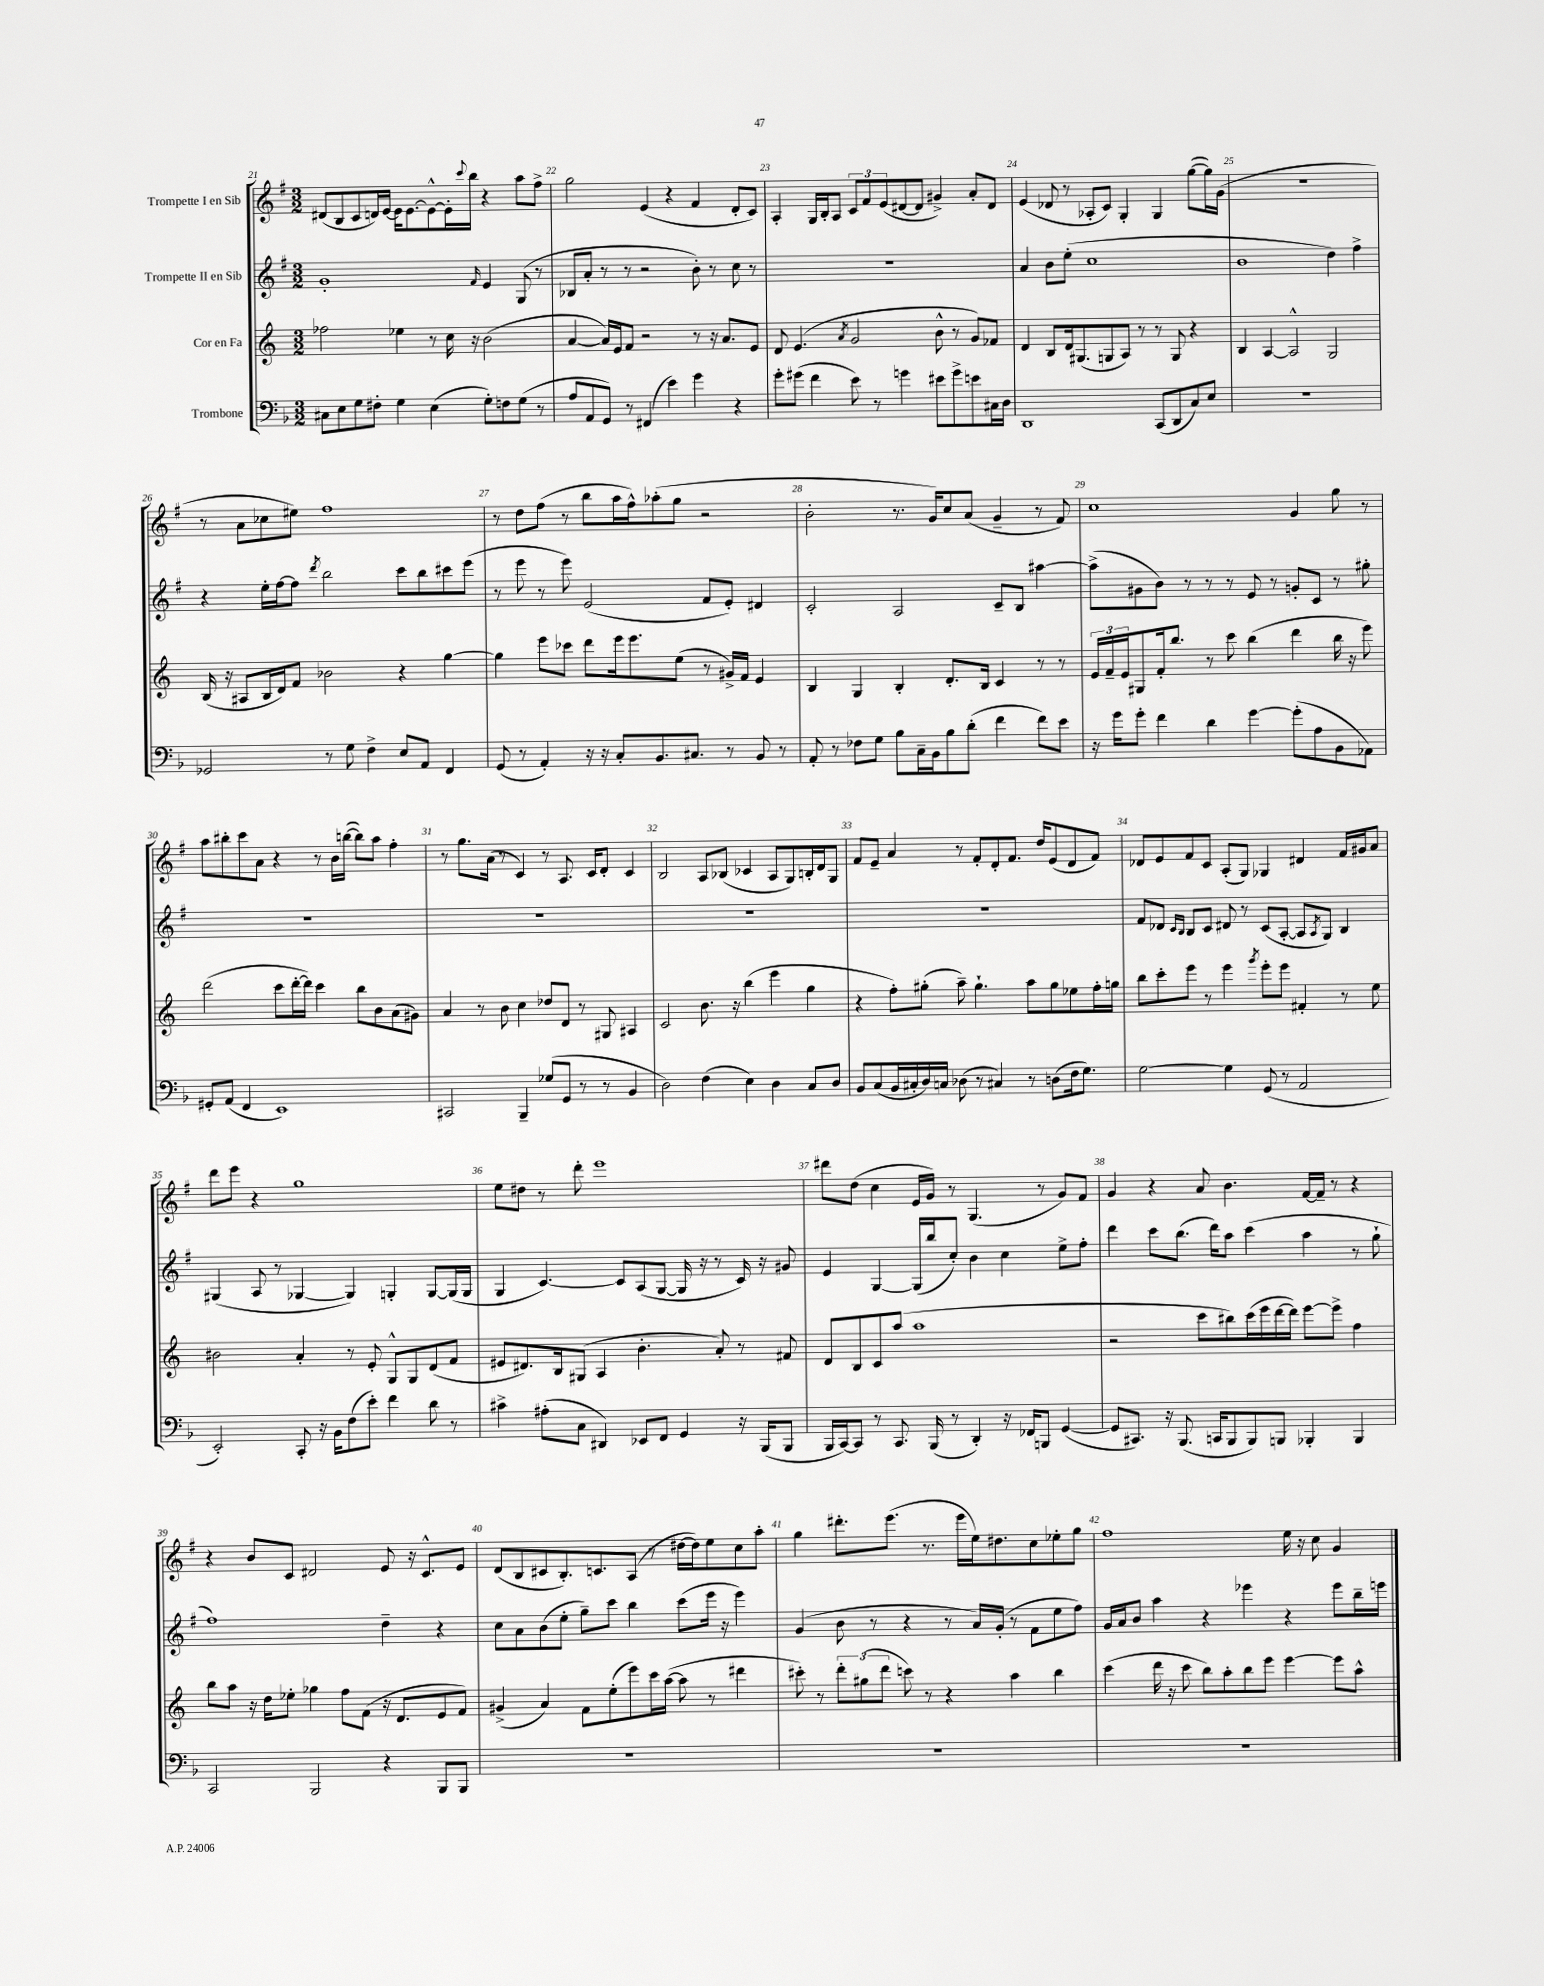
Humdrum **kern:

**kern	**kern	**kern	**kern
*staff4	*staff3	*staff2	*staff1
*clefF4	*clefG2	*clefG2	*clefG2
*k[b-]	*k[]	*k[f#]	*k[f#]
*M3/2	*M3/2	*M3/2	*M3/2
8C#	2ff-	1g'	(8d#
8E	.	.	8B
8G	.	.	8c
8F#'	.	.	16d)
.	.	.	[16e
4G	4ee-	.	16e]
.	.	.	[8.e
(4E	8r	.	8e^^_
.	16cc	.	16e']
.	.	.	8qqccc
.	16r	.	16bb
.	.	16qqf#	.
8G')	(2b	4e	4r
8F	.	.	.
(8G	.	(8G	8aa
8r	.	8r	8ff#^
=	=	=	=
8A	[4a	8B-	2gg
8AA	.	8a'	.
8GG)	16a])	8r	.
.	16e	.	.
8r	8f	8r	.
(4FF#	2r	2r	(4e
4e)	.	.	4r
4g	8r	8b')	4f#
.	16r	8r	.
.	8.a	.	.
4r	.	8cc	8d'
.	8e	8r	8c)
=	=	=	=
8g'	8d	1.r	4A'
(8g#	(4.e	.	.
4f	.	.	16G
.	.	.	16B'
.	.	.	8A
.	8qa	.	.
8e)	2g	.	12c
.	.	.	12f#
8r	.	.	.
.	.	.	(12e
4g	.	.	[8d#
.	.	.	8d#]
8e#	8b^^	.	4g#^)
8g^	8r	.	.
8e	8g)	.	8a'
16C#	8f-	.	8d#
16D	.	.	.
=	=	=	=
1DD	4d	4a	(4e
.	8B	8b	8d-
.	16d	(8ee'	8r
.	(8.G#	.	.
.	.	1cc	8A-'
.	8G	.	8c)
.	8A)	.	4G'
.	8r	.	.
(8CC	8r	.	4G
8DD	8G	.	.
8C)	4r	.	([8gg
8E	.	.	16gg])
.	.	.	(16g
=	=	=	=
1.r	4B	1b	1.r
.	[4A	.	.
.	2A^^]	.	.
.	2G	4dd)	.
.	.	4ff#^	.
=	=	=	=
2GG-	(16B	4r	8r
.	16r	.	.
.	8A#	.	8a
.	16B	16ee'	8cc-
.	16d)	[16ff#	.
.	8f	8ff#]	8ee#)
.	.	8qddd	.
8r	2b-	2bb	1ff#
8G	.	.	.
4F^	.	.	.
8E	4r	8ccc	.
8AA	.	8bb	.
4FF	[4gg	8ccc#	.
.	.	(8eee	.
=	=	=	=
(8GG	4gg]	8r	8r
8r	.	8eee	8dd
4AA')	8eee	8r	(8ff#
.	8ccc-	8eee)	8r
16r	8ddd	(2e	8bb
16r	.	.	.
8C'	16eee	.	16aa
.	8.eee	.	16ff#^^)
8.BB-	.	.	(8aa-'
.	(8ee	.	8gg
8.C#	.	.	.
.	8r	8f#	2r
8r	16g#^)	8e')	.
.	16f	.	.
8BB-	4e	4d#	.
8r	.	.	.
=	=	=	=
8AA'	4B	2c'	2b'
8r	.	.	.
8F-	4G	.	.
8G	.	.	.
8B-	4B'	2A	8.r
16C~	.	.	.
16BB-	.	.	16g)
8B-	8.d'	.	8cc
(8d'	.	.	(8a
.	16B	.	.
4f	4c	8c~	4g~
.	.	8B	.
8f)	8r	[4aa#	8r
8e	8r	.	8f#)
=	=	=	=
16r	24e	(8aa#^]	1cc
.	24f~	.	.
16g	.	.	.
.	24e	.	.
8g'	8G#	8g#	.
4f	16f'	8b)	.
.	8.bb	.	.
.	.	8r	.
4d	8r	8r	.
.	8ccc	8r	.
[4g	(4bb	8e	.
.	.	8r	.
(8g']	4ddd	8g'	4g
8A	.	8c	.
8BB-	16bb	8r	8gg
.	16r	.	.
8AA-)	8eee)	8gg#'	8r
=	=	=	=
8GG#'	(2ddd	1.r	8aa
(8AA	.	.	8bb#'
4FF	.	.	8ccc
.	.	.	8a
1EE)	8ccc	.	4r
.	[16ddd'	.	.
.	16ddd])	.	.
.	4ccc	.	8r
.	.	.	16b
.	.	.	([16bb
.	8bb	.	8bb])
.	8b	.	8aa
.	(8a	.	4ff#'
.	8g#)	.	.
=	=	=	=
2CC#	4a	1.r	8r
.	.	.	8.gg
.	8r	.	.
.	.	.	(16a
.	8b	.	8r
4BBB-~	4cc	.	4c)
(8G-	8dd-	.	8r
8GG	8d	.	8.A
8r	8r	.	.
.	.	.	16c
8r	8G#	.	8d'
4BB-	4A#	.	4c
=	=	=	=
2D)	2c	1.r	2B
(4F	8.b	.	8A
.	.	.	(8B-
.	16r	.	.
4E)	(4bb	.	4c-
4D	4eee	.	8A
.	.	.	8G)
8C	4gg	.	16B'
.	.	.	16d
8D	.	.	8G
=	=	=	=
8BB-	4r	1.r	8f#
(8C	.	.	8e~
16BB-	8ff')	.	4a
16C#'	.	.	.
16D)	(8gg#'	.	.
16C	.	.	.
(8D-	8aa~)	.	8r
8r	4.gg#`	.	8f#'
4C#)	.	.	8d'
.	.	.	8.f#
8r	8aa	.	.
.	.	.	16dd
(8D	8gg#	.	(8e
16F	8ee-	.	8d
8.G)	.	.	.
.	16ff'	.	8f#)
.	16gg	.	.
=	=	=	=
[2G	8bb	8f#	8d-
.	8ccc'	8d-	8e
.	.	16qqc	.
.	.	16qqB	.
.	8eee	8B	8f#
.	8r	8c	8c
4G]	4eee	8d#	(8A'
.	.	8r	8G)
.	8qggg	.	.
(8GG	8eee'	(8c	4G-
8r	8eee	[8A'	.
2AA	4f#'	8A]	4d#
.	.	8qA	.
.	.	8G)	.
.	8r	4B	16f#
.	.	.	16g#
.	8ee	.	8a
=	=	=	=
2EE')	2b#	(4G#	8ddd
.	.	.	8eee
.	.	8A	4r
.	.	8r	.
8CC'	4a'	[4G-	1gg
16r	.	.	.
16BB-	.	.	.
(8F	8r	4G-])	.
8e')	8e'	.	.
4f	8G^^	4G'	.
.	8G	.	.
8d	(8d	[8G	.
8r	8f	(16G]	.
.	.	16G	.
=	=	=	=
4c#^	8e#	4G	8ee
.	8.d#)	.	8dd#
(8A#'	.	[4.c)	8r
.	16B	.	.
8C	(8G#	.	8ddd'
4DD#)	4A	.	1eee
.	.	8c]	.
8EE-	4.b'	(8A	.
8FF	.	[8G	.
4GG	.	16G]	.
.	.	16r	.
.	8a')	8r	.
16r	8r	16c)	.
(16BBB-	.	16r	.
8BBB-	8f#	8g#	.
=	=	=	=
16BBB-	8d	4e	8ddd#
[16CC)	.	.	.
8CC]	8B	.	(8dd
8r	8c	[4G	4cc
8.CC	(8aa	.	.
.	1aa	(16G]	16e
(16BBB-	.	16bb	16g)
8r	.	8cc')	8r
4DD')	.	4b	(4.G
16r	.	4cc	.
16FF-	.	.	.
8BBB	.	.	8r
([4GG	.	8ee^	8g)
.	.	8ff#'	8f#
=	=	=	=
8GG]	2r	4ddd	4g
8.CC#)	.	.	.
.	.	8ccc	4r
16r	.	.	.
(8.BBB-	.	(8.bb	.
.	8ccc	.	8a
16CC	.	16ddd)	.
8BBB-	8bb#)	8aa	4.b
8BBB-)	(16ccc	(4ccc	.
.	16eee	.	.
8BBB	[16ddd	.	.
.	16ddd])	.	.
4BBB-'	[8eee	4aa	[16f#
.	.	.	16f#~]
.	8eee^]	.	8r
4BBB-	4ff	8r	4r
.	.	8gg`	.
=	=	=	=
2CC	8bb	1ff#)	4r
.	8aa	.	.
.	16r	.	8b
.	16dd	.	.
.	8ee-'	.	8c
2BBB-	4gg-	.	2d#
.	8ff	.	.
.	(8f	.	.
4r	16r	4dd~	8e
.	8.d	.	.
.	.	.	16r
.	.	.	8.c^^
8BBB-	8e	4r	.
8BBB-	8f)	.	8e
=	=	=	=
1.r	(4g#^	8cc	(8d
.	.	8a	8B
.	4a)	(8b	8c#
.	.	8ee'	8.B')
.	8f	8gg~)	.
.	.	.	8.c
.	(8ee'	8ccc	.
.	8eee)	4bb	(8A
.	16ccc	.	8r
.	([16aa	.	.
.	8aa]	(8ccc	[16dd#
.	.	.	16dd#])
.	8r	16eee	8ee
.	.	16r	.
.	4ddd#	4eee)	8cc
.	.	.	8aa'
=	=	=	=
1.r	8ccc#')	(4g	4gg
.	8r	.	.
.	12ddd'	8b	8.ddd#'
.	(12gg#	.	.
.	.	8r	.
.	12ddd	.	.
.	.	.	(8.eee
.	8ccc)	4r	.
.	8r	.	8.r
.	4r	8r	.
.	.	.	16eee
.	.	16a)	16ee)
.	.	(16g'	8.dd#
.	4aa	8r	.
.	.	8f#	8cc
.	4bb	8ee	8ee-'
.	.	8ff#)	8gg
=	=	=	=
1.r	(4ccc	16g	1ff#
.	.	16a	.
.	.	8b	.
.	16ddd	4aa	.
.	16r	.	.
.	8ccc	.	.
.	8bb)	4r	.
.	8aa'	.	.
.	8bb	4eee-	.
.	8eee	.	.
.	[4eee	4r	16ee
.	.	.	16r
.	.	.	8cc
.	8eee]	8eee-	4g
.	8aa^^	16bb~	.
.	.	16eee	.
==	==	==	==
*-	*-	*-	*-
